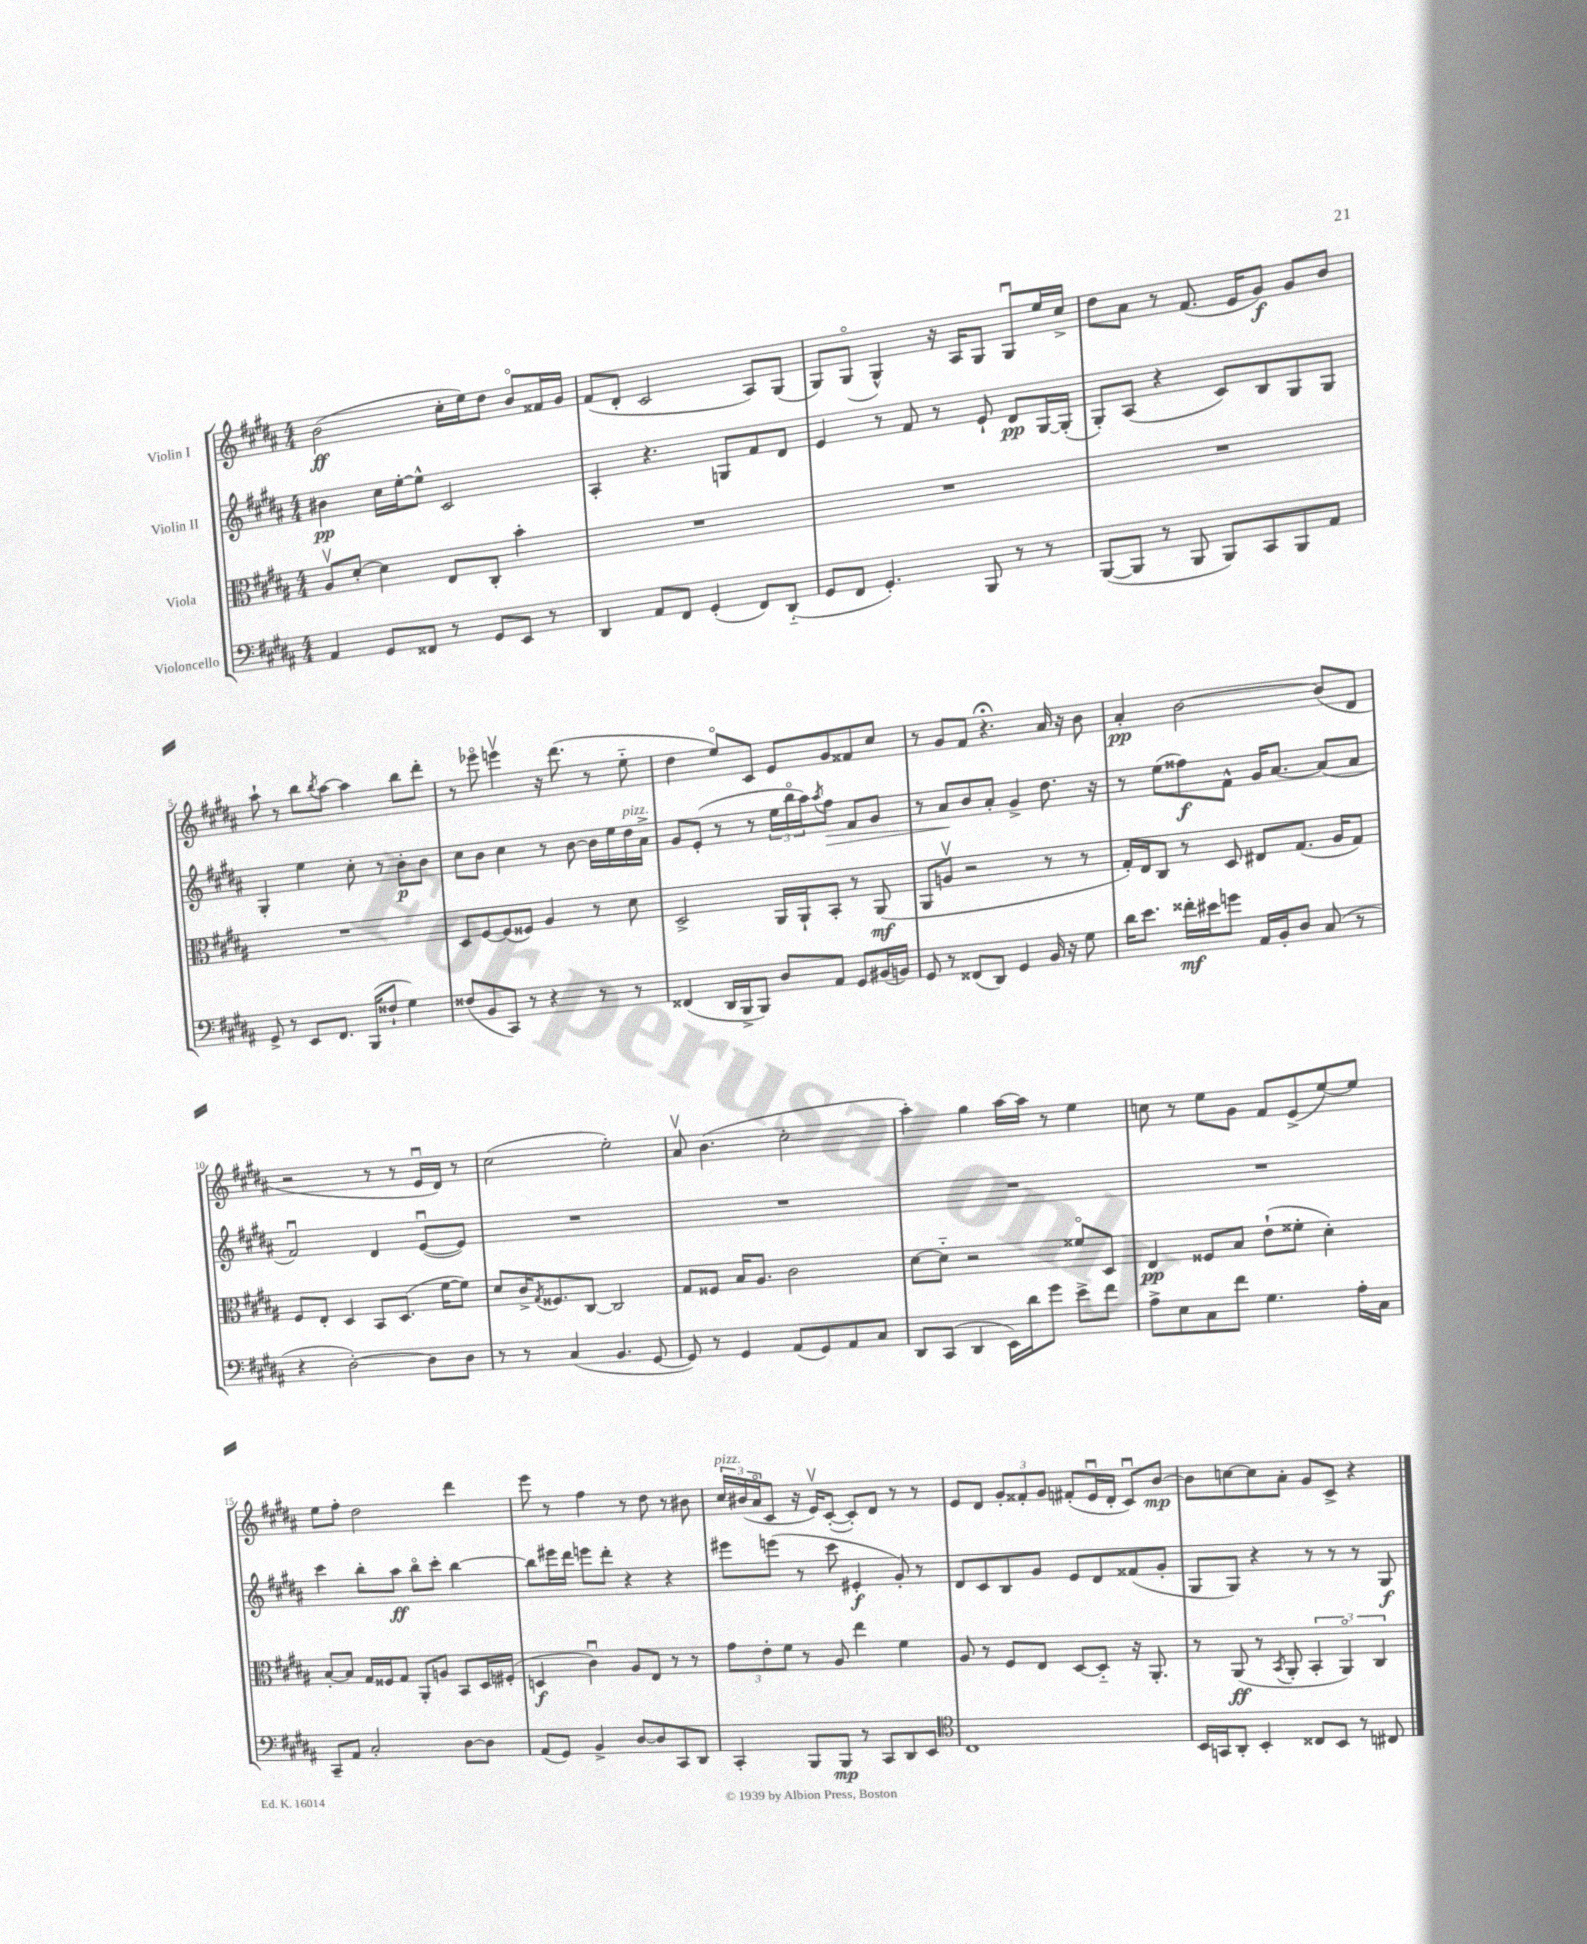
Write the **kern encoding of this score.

**kern	**kern	**kern	**kern
*staff4	*staff3	*staff2	*staff1
*clefF4	*clefC3	*clefG2	*clefG2
*k[f#c#g#d#a#]	*k[f#c#g#d#a#]	*k[f#c#g#d#a#]	*k[f#c#g#d#a#]
*M4/4	*M4/4	*M4/4	*M4/4
4AA#/	8A#v/L	4b#\	(2b\
.	[8d#'/J	.	.
8GG#/L	4d#\]	16cc#\LL	.
.	.	[16ee'\J	.
8FF##/J	.	8ee^^\]J	.
8r	8E/L	2c#/	16cc#'\LL
.	.	.	16ee\J)
8GG#/L	8C#'/J	.	8dd#\J
8EE/J	4b'\	.	8bo/L
8r	.	.	16f##/L
.	.	.	16g#/JJ
=	=	=	=
4DD#/	1r	4A#'/	(8f#/L
.	.	.	8d#'/J
8AA#/L	.	4.r	2c#/
8FF#/J	.	.	.
(4GG#'/	.	.	.
.	.	8G/L	.
8FF#/L)	.	8f#/	8A#/L)
(8DD#'~/J	.	8d#/J	(8G#/J
=	=	=	=
8GG#/L	1r	4e/	8G#/L)
8FF#/J	.	.	(8G#o/J
4.GG#'/)	.	8r	4G#^^/)
.	.	8f#/	.
.	.	8r	16r
.	.	.	16A#/LK
8BBB/	.	8e`/	8G#/J
8r	.	8d#/L	8G#u/L
8r	.	[16G#/L	16ee/L
.	.	(16G#'/]JJ	16cc#^/JJ
=	=	=	=
([8BBB/L	1r	8G#'/L)	8dd#\L
8BBB/]J	.	(8A#/J	8a#\J
8r	.	4r	8r
8BBB/	.	.	(8.f#/
8BBB/L)	.	8c#/L)	.
.	.	.	16e/LK
8CC#/	.	8B/	8g#/J)
8BBB/	.	8G#/	8g#/L
8AA#/J	.	8G#/J	8b/J
=	=	=	=
8GG#^/	1r	4G#'/	8aa#`\
8r	.	.	8r
8EE/L	.	4ee\	8bb\L
.	.	.	8qbb/
8.FF#/J	.	.	[8aa#\J
.	.	8cc#'\	4aa#\]
(16BBB/LK	.	.	.
8F##`/J	.	8r	.
4G#\)	.	8b'\L	8bb\L
.	.	8b\J	8ddd#'\J
=	=	=	=
(8F##/L	8D#/L	8cc#\L	8r
8BB/	[8F#/	8b\J	8eee-o\
8CC#/J)	(8F#/]	4cc#\	4eeev\
8r	8F##/J)	.	.
4r	4A#/	8r	16r
.	.	.	(8.ddd#\
.	.	[8b\	.
8r	8r	16b\]LL	8r
.	.	16ee\	.
8r	8d#\	16dd#\	8ee'~\
.	.	16a#^\JJ	.
=	=	=	=
(4FF##/	2D#^/	8g#/L	4dd#\
.	.	(8e'/J	.
16DD#/LL	.	8r	8eeo/L)
16BBB^/J	.	.	.
8BBB/J)	.	8r	8c#/J
8D#/L	16AA#/LL	24ee\LL	8e/L
.	.	24bbo\	.
.	16AA#`/J	.	.
.	.	24aa#\J)	.
.	.	8qaa#/	.
8AA#/J	8BB'/J	8ff#\J	8g#/
8GG#/L	8r	8f#/L	8f##/
(16BB#/L	(8AA#/	8g#/J	8cc#/J
16BB/JJ)	.	.	.
=	=	=	=
8GG#/	8AA#/L	8r	8r
8r	8Av/J	8a#/L	8g#/L
(8FF##/L	2r	8b/	8f#/J
8DD#/J)	.	8a#'/J	4.r;
4GG#/	.	4g#^/	.
16BB/	8r	8.dd#\	16a#/
16r	.	.	16r
8G#\	8r	.	8b\
.	.	16r	.
=	=	=	=
16d#\LK	16G#'/LL)	8r	4a#'/
8.e\J	16E/J	.	.
.	8C#/J	(8ee\L	.
16f##'\LL	8r	8ff##\)	[2b\
16e#\J	.	.	.
8g\J	8D#/	8f#^^\J	.
16AA#/LL	8E#/L	16g#/LK	.
16BB'/J	.	[8.a#/J	.
8D#/J	(8.G#/J	.	.
(8C#/	.	(8a#/]L	(8b/]L
.	16A#/LK	.	.
8r	8G#/J)	8a#/J	8d#/J
=	=	=	=
4r	8F#/L	2f#u/)	2r
.	8E'/J	.	.
[2D#'\)	4D#/	.	.
.	8BB/L	4d#/	8r
.	(8.D#/J	.	8r
8D#\]L	.	([8eu/L	16eu/LL
.	[16f#\LK	.	16d#/JJ)
8D#\J	8f#\]J)	8e/]J)	8r
=	=	=	=
8r	8d#/L	1r	(2cc#\
8r	16c#^/K	.	.
.	8qG#/	.	.
.	8.F##/	.	.
(4C#/	.	.	.
.	[8C#/J	.	.
4.BB/	2C#/]	.	2ee'\)
[8GG#/	.	.	.
=	=	=	=
8GG#/])	8G#/L	1r	8a#v/
8r	8F##/J	.	(4.b\
4GG#/	16B/LK	.	.
.	8.A#/J	.	.
(8AA#/L	2c#\	.	2cc#'\
8GG#/)	.	.	.
8AA#/	.	.	.
8C#/J	.	.	.
=	=	=	=
8DD#/L	[8d#\L	1r	4aa#'\)
(8CC#/J	8d#'~\]J	.	.
4DD#/	2r	.	4gg#\
16EE\LL)	.	.	[16aa#\LL
16d#\J	.	.	16aa#\]JJ
8g#\J	.	.	8r
8e^\L	8f##o/L	.	4ee\
8f#\J	8D#/J	.	.
=	=	=	=
8A#^\L	4E/	1r	8cc\
8E\	.	.	8r
8C#\	8F##/L	.	8ee\L
8f#\J	8B/J	.	8g#\J
4.G#\	(8e`\L	.	8f#/L
.	8f##'\J	.	(8e^/
.	4d#'\)	.	[8ee/)
16A#'\LL	.	.	8ee/]J
16C#\JJ	.	.	.
=	=	=	=
8CC#~/L	[8B'/L	4ccc#\	8ee\L
8AA#/J	8B/]J	.	8ff#'\J
2C#'/	16G#/LL	8bb'\L	2dd#\
.	16F##/J	.	.
.	8G#/J	8aa#\J	.
.	8AA#'/L	8bbo\L	.
.	8A/J	8ccc#'\J	.
[8D#\L	8BB/L	[4bb\	4ddd#\
8D#\]J	16D#/L	.	.
.	(16F#'/JJ	.	.
=	=	=	=
(8AA#/L	4D/	8bb\]L	8eee\
8GG#/J)	.	16eee#\L	8r
.	.	16ddd#\JJ	.
4BB^/	4c#u\)	8eee\L	4ff#\
.	.	8ddd#'\J	.
[8D#/L	8A#/L	4r	8r
8D#/]	8E/J	.	8dd#\
8CC#/	8r	4r	8r
8DD#/J	8r	.	8b#\
=	=	=	=
4CC#'/	12g#\L	8eee#\L	24cc#/LL
.	.	.	(24b#/
.	12e'\	.	24a#o/J
.	.	(8eee\J	8c#/J
.	12f#\J	.	.
8BBB/L	8r	8r	16r
.	.	.	16ev/LK)
8BBB/J	8A#/	8ccc#\	([8c#'/J
8r	4ee\	4e#'/	8c#'/]L)
8CC#/L	.	.	8d#/J
8DD#/	4f#\	8g#'/)	8r
8EE/J	.	8r	8r
=	=	=	=
*clefC4	*	*	*
1C#	8A#/	8d#/L	8e/L
.	8r	8c#/	8d#/J
.	8F#/L	8B/	12g#'/L
.	.	.	12f##'/
.	8E/J	8g#/J	.
.	.	.	12g#/J
.	[8D#/L	8e/L	(8f#'/L
.	8D#'~/]J	8d#/	16eu/L
.	.	.	16d#'/JJ
.	16r	(8f##/	8c#u/L)
.	8.AA#'/	.	.
.	.	8g#'/J	[8b/J
=	=	=	=
16BB/LL	8r	8G#/L	8b\]L
16GG/J	.	.	.
8AA#'/J	(8AA#/	8G#/J)	[8cc\
4BB'/	8r	4r	8cc\]
.	8qBB/	.	.
.	8AA#'/	.	8a#'\J
8C##/L	6BB'/	8r	8g#/L
8BB/J	.	8r	8c#^/J
.	6AA#o/)	.	.
8r	.	8r	4r
.	6C#/	.	.
8C#/	.	8G#/	.
==	==	==	==
*-	*-	*-	*-
